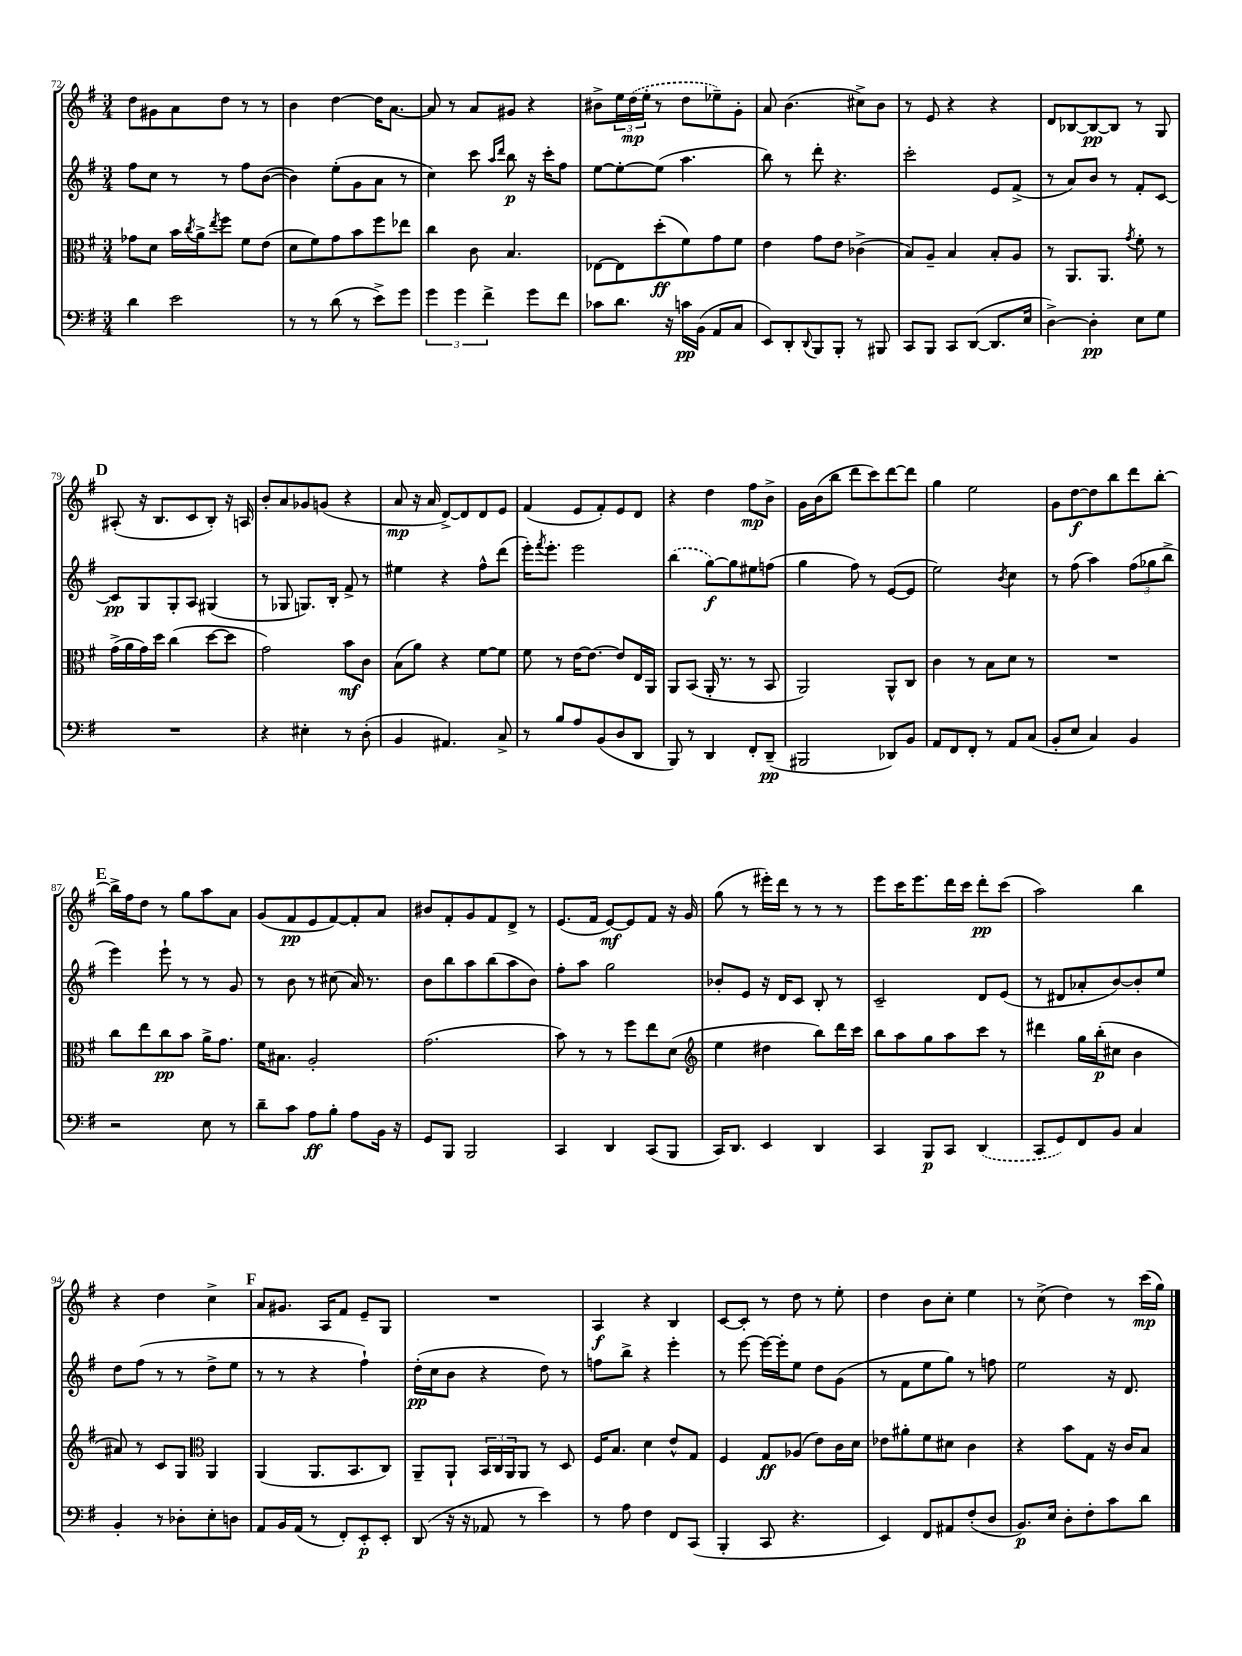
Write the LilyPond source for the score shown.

<<
\new StaffGroup <<
\new Staff = "s0" {
    \clef treble \key g \major \numericTimeSignature \time 3/4
    d''8 gis'8 a'8 d''8 r8 r8 |
    b'4 d''4~ d''16 a'8.~ |
    a'8 r8 a'8 gis'8 r4 |
    bis'8-> \tuplet 3/2 { e''16 \once \slurDashed d''16\mp( e''16-. } r8 d''8 ees''8--) g'8-. |
    a'8 b'4.( cis''8->) b'8 |
    r8 e'8 r4 r4 |
    d'8 bes8~ bes8~\pp bes8 r8 g8 |
    \mark \markup { \bold "D" } ais8-.( r16 b8. c'8 b8-.) r16 a16 |
    b'8-. a'8 ges'8 g'8( r4 |
    a'8\mp r16 a'16 d'8~->) d'8 d'8 e'8 |
    fis'4( e'8 fis'8-.) e'8 d'8 |
    r4 d''4 fis''8\mp b'8-> |
    g'16 b'16( b''8 d'''8 c'''8) d'''8~ d'''8 |
    g''4 e''2 |
    g'8 d''8~\f d''8 b''8 d'''8 b''8~-. |
    \mark \markup { \bold "E" } b''16-> fis''16 d''8 r8 g''8 a''8 a'8 |
    g'8( fis'8\pp e'8 fis'8~) fis'8-. a'8 |
    bis'8 fis'8-. g'8 fis'8 d'8-> r8 |
    e'8.( fis'16 e'8~\mf) e'8 fis'8 r16 g'16 |
    g''8( r8 eis'''16-.) d'''16 r8 r8 r8 |
    e'''8 c'''16 e'''8. d'''16 c'''16 d'''8-.\pp c'''8( |
    a''2) b''4 |
    r4 d''4 c''4-> |
    \mark \markup { \bold "F" } a'8 gis'8. a16 fis'8 e'8-- g8 |
    R2. |
    a4\f r4 b4 |
    c'8~ c'8-. r8 d''8 r8 e''8-. |
    d''4 b'8 c''8-. e''4 |
    r8 c''8->( d''4) r8 c'''16\mp( g''16) \bar "|." |
}
\new Staff = "s1" {
    \clef treble \key g \major \numericTimeSignature \time 3/4
    fis''8 c''8 r8 r8 fis''8 b'8~( |
    b'4) e''8-.( g'8 a'8 r8 |
    c''4) c'''8 \grace { a''16 d'''16 } b''8\p r16 c'''16-. fis''8 |
    e''8~ e''8~-. e''8( a''4. |
    b''8) r8 d'''8-. r4. |
    c'''2-. e'8 fis'8->( |
    r8 a'8) b'8 r8 fis'8-. c'8~ |
    \mark \markup { \bold "D" } c'8\pp g8 g8-. a8 gis4( |
    r8 ges8 g8.) b16-. fis'8-> r8 |
    eis''4 r4 fis''8-^ d'''8( |
    e'''16-.) \acciaccatura { fis'''8 } e'''8.-. e'''2 |
    \once \slurDashed b''4( g''8~\f) g''8 eis''8 f''8( |
    g''4 fis''8) r8 e'8~( e'8 |
    e''2) \acciaccatura { b'8 } c''4 |
    r8 fis''8( a''4) \tuplet 3/2 { fis''8( ges''8 b''8-> } |
    \mark \markup { \bold "E" } e'''4) e'''8-! r8 r8 g'8 |
    r8 b'8 r8 cis''8( a'16) r8. |
    b'8 b''8 a''8 b''8( a''8 b'8) |
    fis''8-. a''8 g''2 |
    bes'8-. e'8 r16 d'16 c'8 b8-. r8 |
    c'2-- d'8 e'8( |
    r8 dis'8 aes'8-. b'8~) b'8-. e''8 |
    d''8 fis''8( r8 r8 d''8-> e''8 |
    \mark \markup { \bold "F" } r8 r8 r4 fis''4-!) |
    d''16-.\pp( c''16 b'8 r4 d''8) r8 |
    f''8 b''8-> r4 e'''4-. |
    r8 e'''8~ e'''16~ e'''16-. e''8 d''8 g'8( |
    r8 fis'8 e''8 g''8) r8 f''8 |
    e''2 r16 d'8. \bar "|." |
}
\new Staff = "s2" {
    \clef alto \key g \major \numericTimeSignature \time 3/4
    ges'8 d'8 b'16 \acciaccatura { c''8 } a'16-> \acciaccatura { e''8 } fis''8 fis'8 e'8( |
    d'8 fis'8) g'8 b'8 fis''8 ees''8 |
    c''4 c'8 b4. |
    ees8~ ees8 d''8-.\ff( fis'8) g'8 fis'8 |
    e'4 g'8 e'8 ces'4->( |
    b8) a8-- b4 b8-. a8 |
    r8 a,8. a,8. \acciaccatura { g'8 } fis'8-. r8 |
    \mark \markup { \bold "D" } g'16->( a'16 g'16) d''16 c''4( d''8~ d''8 |
    g'2) b'8\mf c'8 |
    b8( a'8) r4 fis'8~ fis'8 |
    fis'8 r8 e'16~ e'8.~ e'8 e16 a,16 |
    a,8 b,8( a,16-. r8. r8 b,8 |
    a,2) a,8-^ c8 |
    c'4 r8 b8 d'8 r8 |
    R2. |
    \mark \markup { \bold "E" } c''8 e''8 c''8\pp b'8 a'16-> g'8. |
    fis'16 bis8. a2-. |
    g'2.( |
    b'8) r8 r8 fis''8 e''8 d'8( |
    \clef treble e''4 dis''4 b''8) d'''16 c'''16 |
    b''8 a''8 g''8 a''8 c'''8 r8 |
    dis'''4 g''16 b''16-.\p( cis''8 b'4 |
    ais'8) r8 c'8 g8 \clef alto a,4 |
    \mark \markup { \bold "F" } a,4( a,8. b,8. c8) |
    a,8-- a,8-! \tuplet 3/2 { b,16 c16 a,16 } a,8 r8 d8 |
    fis16 b8. d'4 e'8-^ g8 |
    fis4 g8\ff aes8( e'8) c'16 d'16 |
    ees'8 ais'8-. fis'8 dis'8 c'4 |
    r4 b'8 g8 r16 c'16 b8 \bar "|." |
}
\new Staff = "s3" {
    \clef bass \key g \major \numericTimeSignature \time 3/4
    d'4 e'2 |
    r8 r8 d'8( r8 e'8->) g'8 |
    \tuplet 3/2 { g'4 g'4 fis'4-> } g'8 fis'8 |
    ces'8 d'8. r16 c'16\pp b,16( a,8 c8 |
    e,8) d,8-. \appoggiatura { d,8 } b,,8 b,,8-. r8 bis,,8 |
    c,8 b,,8 c,8 d,8~( d,8. e16 |
    d4~->) d4-.\pp e8 g8 |
    \mark \markup { \bold "D" } R2. |
    r4 eis4-. r8 d8-.( |
    b,4 ais,4.) c8-> |
    r8 b8 a8 b,8( d8 d,8 |
    b,,8) r8 d,4 fis,8-. d,8--\pp( |
    bis,,2 des,8) b,8 |
    a,8 fis,8 fis,8-. r8 a,8 c8( |
    b,8-. e8 c4) b,4 |
    \mark \markup { \bold "E" } r2 e8 r8 |
    d'8-- c'8 a8\ff b8-. a8 b,16 r16 |
    g,8 b,,8 b,,2 |
    c,4 d,4 c,8( b,,8 |
    c,16) d,8. e,4 d,4 |
    c,4 b,,8\p c,8 \once \slurDashed d,4( |
    c,8 g,8) fis,8 b,8 c4 |
    b,4-. r8 des8-. e8-. d8 |
    \mark \markup { \bold "F" } a,8 b,16 a,16( r8 fis,8-.) e,8-.\p e,8-. |
    d,8( r16 r16 aes,8 r8 e'4) |
    r8 a8 fis4 fis,8 c,8( |
    b,,4-. c,8 r4. |
    e,4) fis,8 ais,8 fis8-.( d8 |
    b,8.\p) e16 d8-. fis8-. c'8 d'8 \bar "|." |
}
>>
>>
\layout { \context { \Score currentBarNumber = #72 } }
